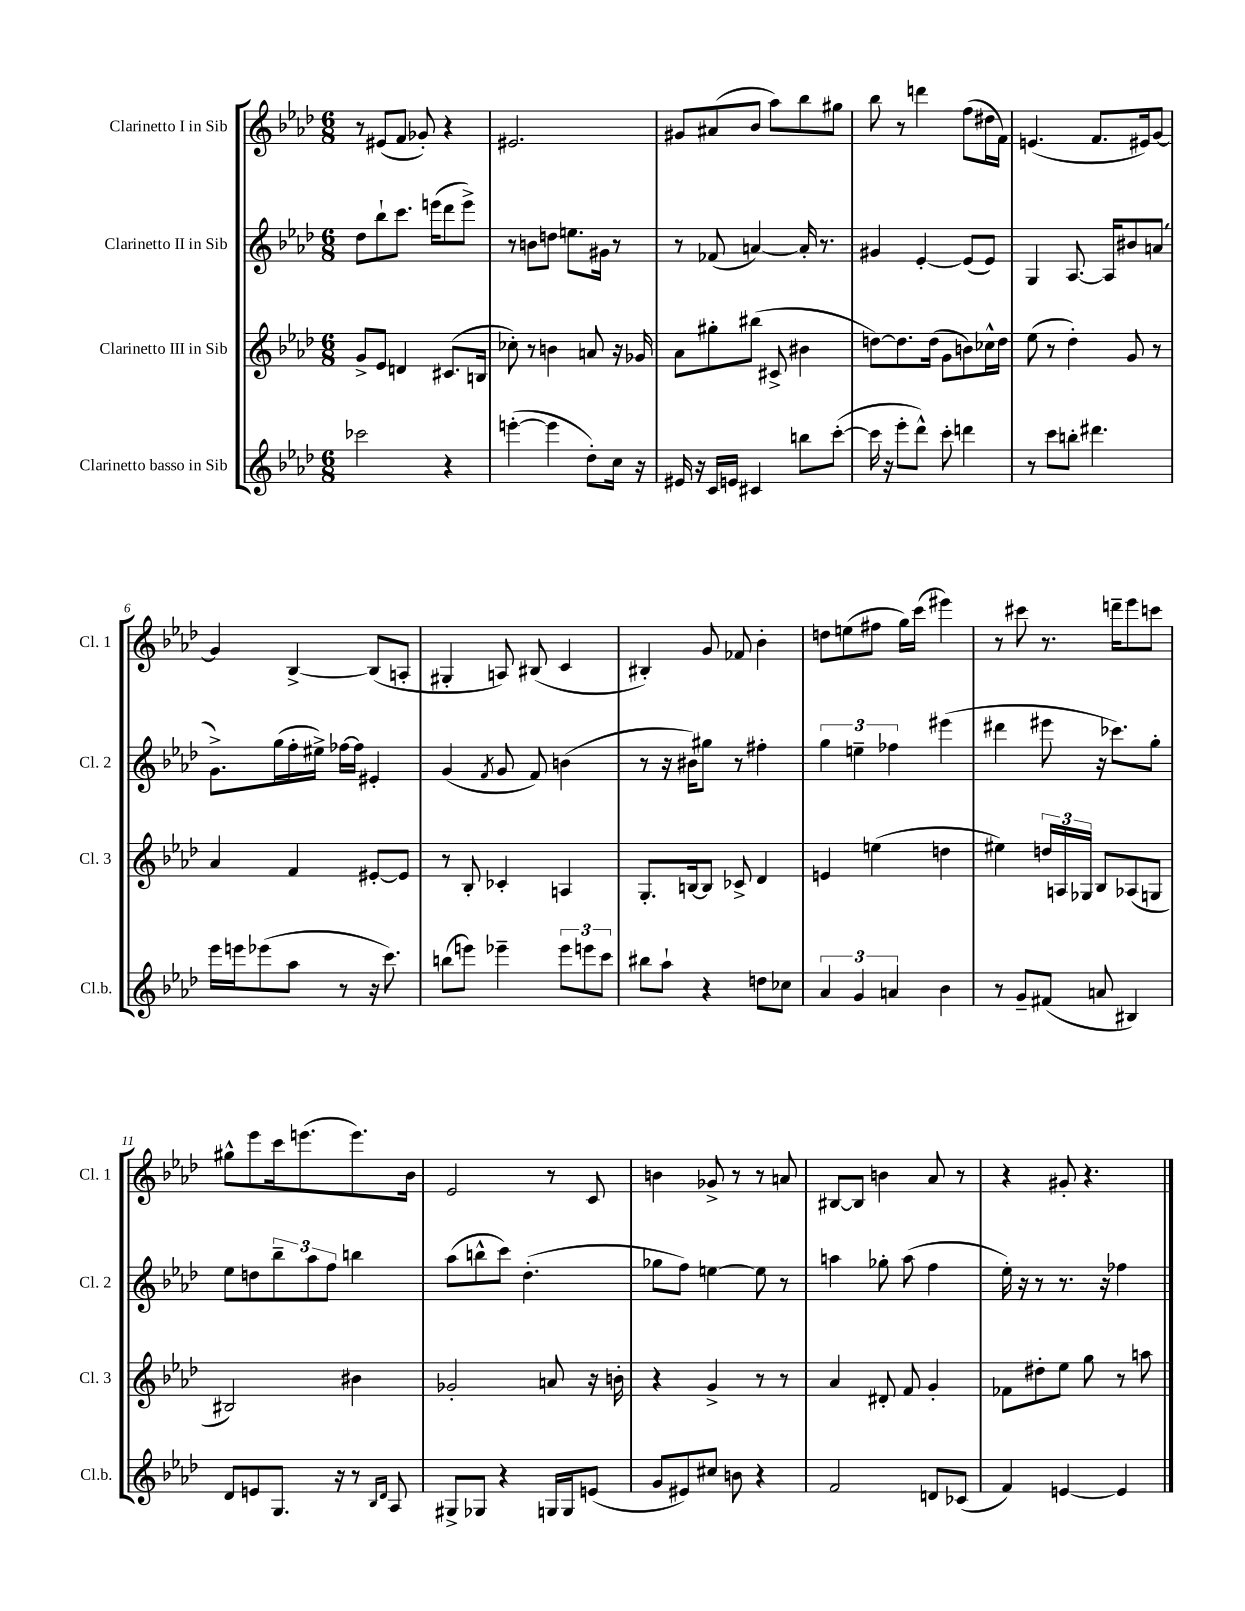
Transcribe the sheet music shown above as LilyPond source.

<<
\new StaffGroup <<
\new Staff = "s0" \with { instrumentName = "Clarinetto I in Sib" shortInstrumentName = "Cl. 1" } {
    \clef treble \key aes \major \numericTimeSignature \time 6/8
    r8 eis'8( f'8 ges'8-.) r4 |
    eis'2. |
    gis'8 ais'8( bes'8 aes''8) bes''8 gis''8 |
    bes''8 r8 d'''4 f''8( dis''16 f'16) |
    e'4.( f'8. eis'16) g'8~ |
    g'4 bes4~-> bes8( a8-. |
    gis4-. a8) bis8( c'4 |
    bis4-.) g'8 fes'8 bes'4-. |
    d''8 e''8( fis''8 g''16) c'''16( eis'''4) |
    r8 cis'''8 r8. d'''16-- ees'''8 c'''8 |
    gis''8-^ ees'''8 c'''16 e'''8.( e'''8.) bes'16 |
    ees'2 r8 c'8 |
    b'4 ges'8-> r8 r8 a'8 |
    bis8~ bis8 b'4 aes'8 r8 |
    r4 gis'8-. r4. \bar "|." |
}
\new Staff = "s1" \with { instrumentName = "Clarinetto II in Sib" shortInstrumentName = "Cl. 2" } {
    \clef treble \key aes \major \numericTimeSignature \time 6/8
    des''8 bes''8-! c'''8. e'''16( des'''8 e'''8->) |
    r8 b'8 d''8 e''8. gis'16 r8 |
    r8 fes'8( a'4~) a'16-. r8. |
    gis'4 ees'4~-. ees'8( ees'8) |
    g4 aes8.~ aes16 bis'8 a'8( |
    g'8.->) g''16( f''16-. eis''16->) fes''16~ fes''16 eis'4-. |
    g'4( \acciaccatura { f'8 } g'8 f'8) b'4( |
    r8 r16 bis'16) gis''8 r8 fis''4-. |
    \tuplet 3/2 { g''4 e''4-- fes''4 } eis'''4( |
    dis'''4 eis'''8 r16 ces'''8.) g''8-. |
    ees''8 d''8 \tuplet 3/2 { bes''8-- aes''8 f''8 } b''4 |
    aes''8( b''8-^ c'''8) des''4.-.( |
    ges''8 f''8) e''4~ e''8 r8 |
    a''4 ges''8-. a''8( f''4 |
    ees''16-.) r16 r8 r8. r16 fes''4 \bar "|." |
}
\new Staff = "s2" \with { instrumentName = "Clarinetto III in Sib" shortInstrumentName = "Cl. 3" } {
    \clef treble \key aes \major \numericTimeSignature \time 6/8
    g'8-> ees'8 d'4 cis'8.( b16 |
    ces''8-.) r8 b'4 a'8 r16 ges'16 |
    aes'8 gis''8-. bis''8( cis'8-> bis'4 |
    d''8~) d''8. d''16( g'8 b'8) ces''16-^ d''16 |
    ees''8( r8 des''4-.) g'8 r8 |
    aes'4 f'4 eis'8~-. eis'8 |
    r8 bes8-. ces'4-. a4 |
    g8.-. b16~ b8 ces'8-> des'4 |
    e'4 e''4( d''4 |
    eis''4) \tuplet 3/2 { d''16 a16 ges16 } bes8 aes8( g8 |
    bis2) bis'4 |
    ges'2-. a'8 r16 b'16-. |
    r4 g'4-> r8 r8 |
    aes'4 dis'8-. f'8 g'4-. |
    fes'8 dis''8-. ees''8 g''8 r8 a''8 \bar "|." |
}
\new Staff = "s3" \with { instrumentName = "Clarinetto basso in Sib" shortInstrumentName = "Cl.b." } {
    \clef treble \key aes \major \numericTimeSignature \time 6/8
    ces'''2 r4 |
    e'''4~-.( e'''4 des''8-.) c''16 r16 |
    eis'16 r16 c'16 e'16 cis'4 b''8 c'''8~-.( |
    c'''16 r16 ees'''8-. des'''8-^) c'''8-. d'''4 |
    r8 c'''8 b''8-. dis'''4. |
    ees'''16 e'''16 ees'''8( aes''8 r8 r16 c'''8.) |
    b''8( e'''8) ees'''4-- \tuplet 3/2 { ees'''8 e'''8 c'''8 } |
    bis''8 aes''8-! r4 d''8 ces''8 |
    \tuplet 3/2 { aes'4 g'4 a'4 } bes'4 |
    r8 g'8-- fis'8( a'8 bis4) |
    des'8 e'8 g8. r16 r8 \grace { bes16 des'16 } aes8 |
    gis8-> ges8 r4 g16 g16 e'8( |
    g'8 eis'8) cis''8 b'8 r4 |
    f'2 d'8 ces'8( |
    f'4) e'4~ e'4 \bar "|." |
}
>>
>>
